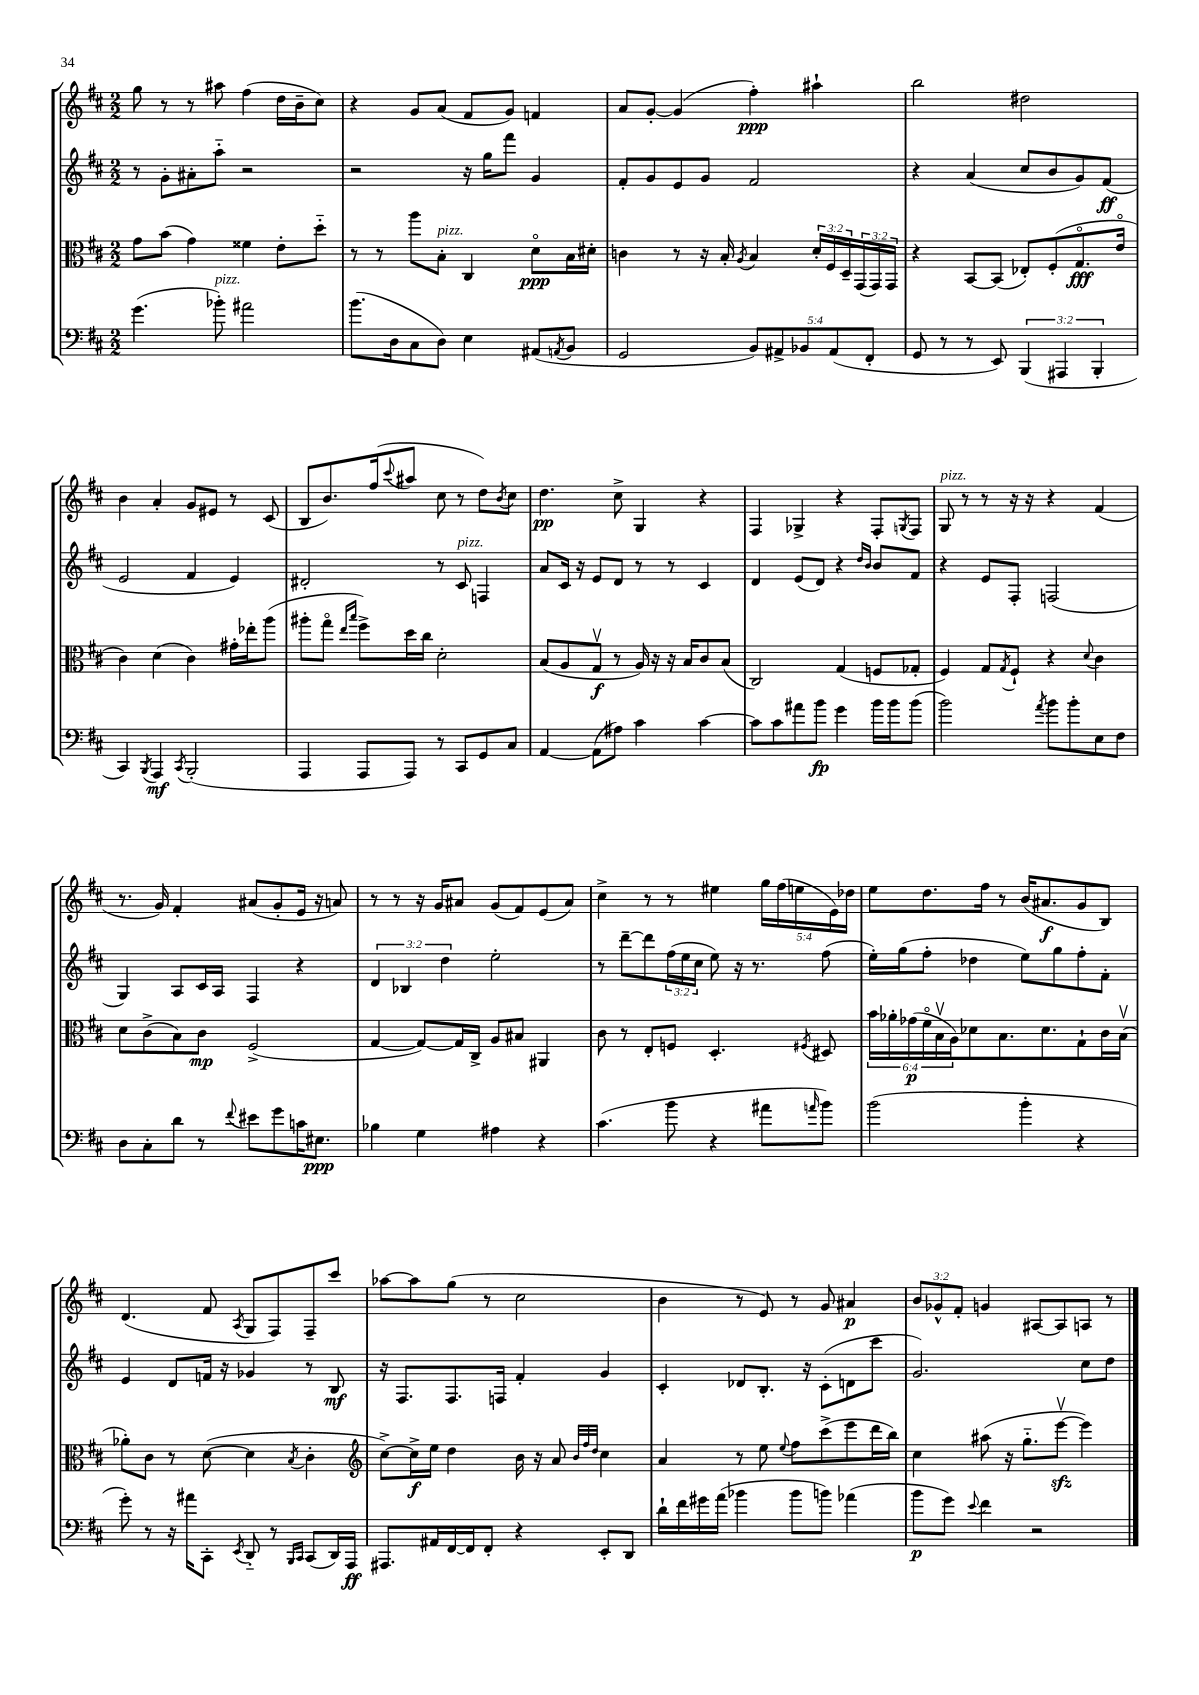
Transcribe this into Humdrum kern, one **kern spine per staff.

**kern	**kern	**kern	**kern
*staff4	*staff3	*staff2	*staff1
*clefF4	*clefC3	*clefG2	*clefG2
*k[f#c#]	*k[f#c#]	*k[f#c#]	*k[f#c#]
*M2/2	*M2/2	*M2/2	*M2/2
(4.g\	8g\L	8r	8gg\
.	(8b\J	8g'\L	8r
.	4g\)	8a#'\	8r
8b-'\)	.	8aa'~\J	8aa#\
2a#\	4f##\	2r	(4ff#\
.	8e'\L	.	16dd\LL
.	.	.	16b~\J
.	8dd'~\J	.	8cc#\J)
=	=	=	=
(8.b\L	8r	2r	4r
.	8r	.	.
16D\k	.	.	.
8C#\	8aa\L	.	8g/L
8D\J)	8B'\J	.	(8a/J
4E\	4C#/	16r	8f#/L
.	.	16gg\LK	.
.	.	8fff#\J	8g/J)
(8AA#/L	8do\L	4g/	4f/
8qAA/	.	.	.
8BB/J	16B\L	.	.
.	16d#'\JJ	.	.
=	=	=	=
2GG/	4c\	8f#'/L	8a/L
.	.	8g/	[8g'/J
.	8r	8e/	(4g/]
.	16r	8g/J	.
.	16B'/	.	.
.	8qA/	.	.
10BB/L)	4B/	2f#/	4ff#'\)
10AA#^/	.	.	.
10BB-/	.	.	.
.	24d'/LL	.	4aa#`\
.	24F#/	.	.
(10AA#/	.	.	.
.	24D~/	.	.
.	(24GG/	.	.
10FF#'/J	.	.	.
.	24GG/)	.	.
.	24GG/JJ	.	.
=	=	=	=
8GG/	4r	4r	2bb\
8r	.	.	.
8r	[8BB/L	(4a/	.
8EE/)	(8BB/]J	.	.
(6BBB/	8E-'/L)	8cc#/L	2dd#\
.	(8F#'/	8b/	.
6AAA#/	.	.	.
.	8.Go/	8g/)	.
6BBB'/	.	.	.
.	.	(8f#/J	.
.	16eo/Jk	.	.
=	=	=	=
4CC#/)	4c#\)	2e/	4b\
8qBBB/	.	.	.
4AAA/	(4d\	.	4a'/
8qCC#/	.	.	.
(2BBB'/	4c#\)	4f#/	8g/L
.	.	.	8e#/J
.	16g#'\LL	4e/)	8r
.	16ee-'\J	.	.
.	(8aa\J	.	(8c#/
=	=	=	=
4AAA/	8aa#'\L	2d#'/	8B/L
.	8ggo\J	.	8.b/)
.	16qqee/LL	.	.
.	16qqbb/JJ	.	.
8AAA/L	8ff#^\L)	.	.
.	.	.	(16ff#/k
.	.	.	8qqccc#/
8AAA/J)	16dd\L	.	8aa#/J
.	16cc#\JJ	.	.
8r	2d'\	8r	8cc#\
8CC#/L	.	8c#/	8r
8GG/	.	4F/	8dd\L)
.	.	.	8qb/
8C#/J	.	.	8cc#\J
=	=	=	=
[4AA/	(8B/L	8a/L	4.dd\
.	8A/	16c#/Jk	.
.	.	16r	.
(8AA\]L	8Gv/J	8e/L	.
8A#\J)	8r	8d/J	8cc#^\
4c#\	16A/)	8r	4G/
.	16r	.	.
.	16r	8r	.
.	16B/LK	.	.
[4c#\	8c#/	4c#/	4r
.	(8B/J	.	.
=	=	=	=
8c#\]L	2C#/)	4d/	4F#/
8c#\	.	.	.
8a#\	.	(8e/L	4G-^/
8b\J	.	8d/J)	.
4g\	(4G/	4r	4r
.	.	16qqdd/LL	.
.	.	16qqb/JJ	.
16b\LL	8F/L	8b/L	8F#'/L
16b\J	.	.	.
.	.	.	8qG/
(8b\J	8G-'/J	8f#/J	8F#/J
=	=	=	=
2b\)	4F#/)	4r	8G/
.	.	.	8r
.	8G/L	8e/L	8r
.	8qG/	.	.
.	8F#`/J	8F#'/J	16r
.	.	.	16r
8qa/	.	.	.
8b\L	4r	(2F/	4r
8b'\	.	.	.
.	8qqd/	.	.
8E\	4c#\	.	(4f#/
8F#\J	.	.	.
=	=	=	=
8D\L	8d\L	4G/)	8.r
8C#'\	(8c#^\	.	.
.	.	.	16g/)
8d\J	8B\)	8A/L	4f#'/
8r	8c#\J	16c#/L	.
.	.	16A/JJ	.
8qqf#/	.	.	.
8e#\L	(2F#^/	4F#/	(8a#/L
8g\	.	.	8g'/
16c\K	.	4r	16e/Jk
8.E#\J	.	.	16r
.	.	.	8a/)
=	=	=	=
4B-\	[4G/	6d/	8r
.	.	.	8r
.	.	6B-/	.
4G\	8G/_L)	.	16r
.	.	.	16g/LK
.	.	6dd\	.
.	16G/]L	.	8a#/J
.	16C#^/JJ	.	.
4A#\	8A/L	2ee'\	(8g/L
.	8B#/J	.	8f#/)
4r	4AA#/	.	(8e/
.	.	.	8a#/J)
=	=	=	=
(4.c#\	8c#\	8r	4cc#^\
.	8r	[8ddd~\L	.
.	8E'/L	8ddd\]	8r
8b\	8F/J	(24ff#\L	8r
.	.	24ee\	.
.	.	24cc#\JJ	.
4r	4.D'/	8ee\)	4ee#\
.	.	16r	.
.	.	8.r	.
8a#\L	.	.	20gg\LL
.	.	.	(20ff#\
.	.	.	20ee\
16qqa/	8qF#/	.	.
8b\J)	8D#/	(8ff#\	.
.	.	.	20e\)
.	.	.	20dd-\JJ
=	=	=	=
(2b\	24b\LL	16ee'\LL)	8ee\L
.	24a-'\	.	.
.	.	(16gg\J	.
.	(24g-\	.	.
.	24f#o\	8ff#'\J	8.dd\
.	24Bv\	.	.
.	24A\J)	.	.
.	8d-\	4dd-\	.
.	.	.	16ff#\Jk
.	8.B\	.	8r
4b'\	.	8ee\L)	(16b/LK
.	8.d-\	.	8.a#/
.	.	8gg\	.
4r	8G`\	8ff#'\	8g/
.	16c#\L	8f#'\J	8B/J)
.	(16Bv\JJ	.	.
=	=	=	=
8g'\)	8a-'\L)	4e/	(4.d/
8r	8c#\J	.	.
16r	8r	8d/L	.
16a#\LK	.	.	.
8CC#'\J	([8d\	16f/Jk	8f#/
.	.	16r	.
8qEE/	.	.	8qA/
8DD'~/	4d\]	4g-/	8G/L
8r	.	.	8F#/)
16qqBBB/LL	.	.	.
16qqCC#/JJ	8qB/	.	.
(8CC#/L	4c#'\	8r	8F#~/
16DD/L)	.	8B/	8ccc#/J
16AAA/JJ	.	.	.
=	=	=	=
*	*clefG2	*	*
8.AAA#/L	[8cc#^\L)	16r	[8aa-\L
.	.	8.F#/L	.
.	16cc#^\]L	.	8aa-\]
16AA#/L	16ee\JJ	.	.
[16FF#/	4dd\	8.F#/	(8gg\J
16FF#/]J	.	.	.
8FF#'/J	.	.	8r
.	.	16F/Jk	.
4r	16b\	4f#'/	2cc#\
.	16r	.	.
.	8a/	.	.
.	32qqb/LLL	.	.
.	32qqff#/	.	.
.	32qqdd/JJJ	.	.
8EE'/L	4cc#\	4g/	.
8DD/J	.	.	.
=	=	=	=
16d`\LL	4a/	4c#'/	4b\
16f#\	.	.	.
16g#\	.	.	.
(16a\JJ	.	.	.
4b-\	8r	8d-/L	8r
.	8ee\	8.B'/J	8e/)
.	8qqee/	.	.
8b-\L	8ff#\L	.	8r
.	.	16r	.
8b\J)	(8ccc#^\	(8c#'\L	8g/
(4a-\	8eee\	8d\	4a#/
.	16ddd\L	8ccc#\J	.
.	16bb\JJ)	.	.
=	=	=	=
8b\L	4cc#\	2.g/)	12b/L
.	.	.	12g-^^/
8g\J)	.	.	.
.	.	.	12f#'/J
8qqe/	.	.	.
4f#\	(8aa#\	.	4g/
.	16r	.	.
.	8.gg'~\L	.	.
2r	.	.	[8A#/L
.	[8eeev\J	.	8A#/]
.	4eee\])	8cc#\L	8A/J
.	.	8dd\J	8r
==	==	==	==
*-	*-	*-	*-
